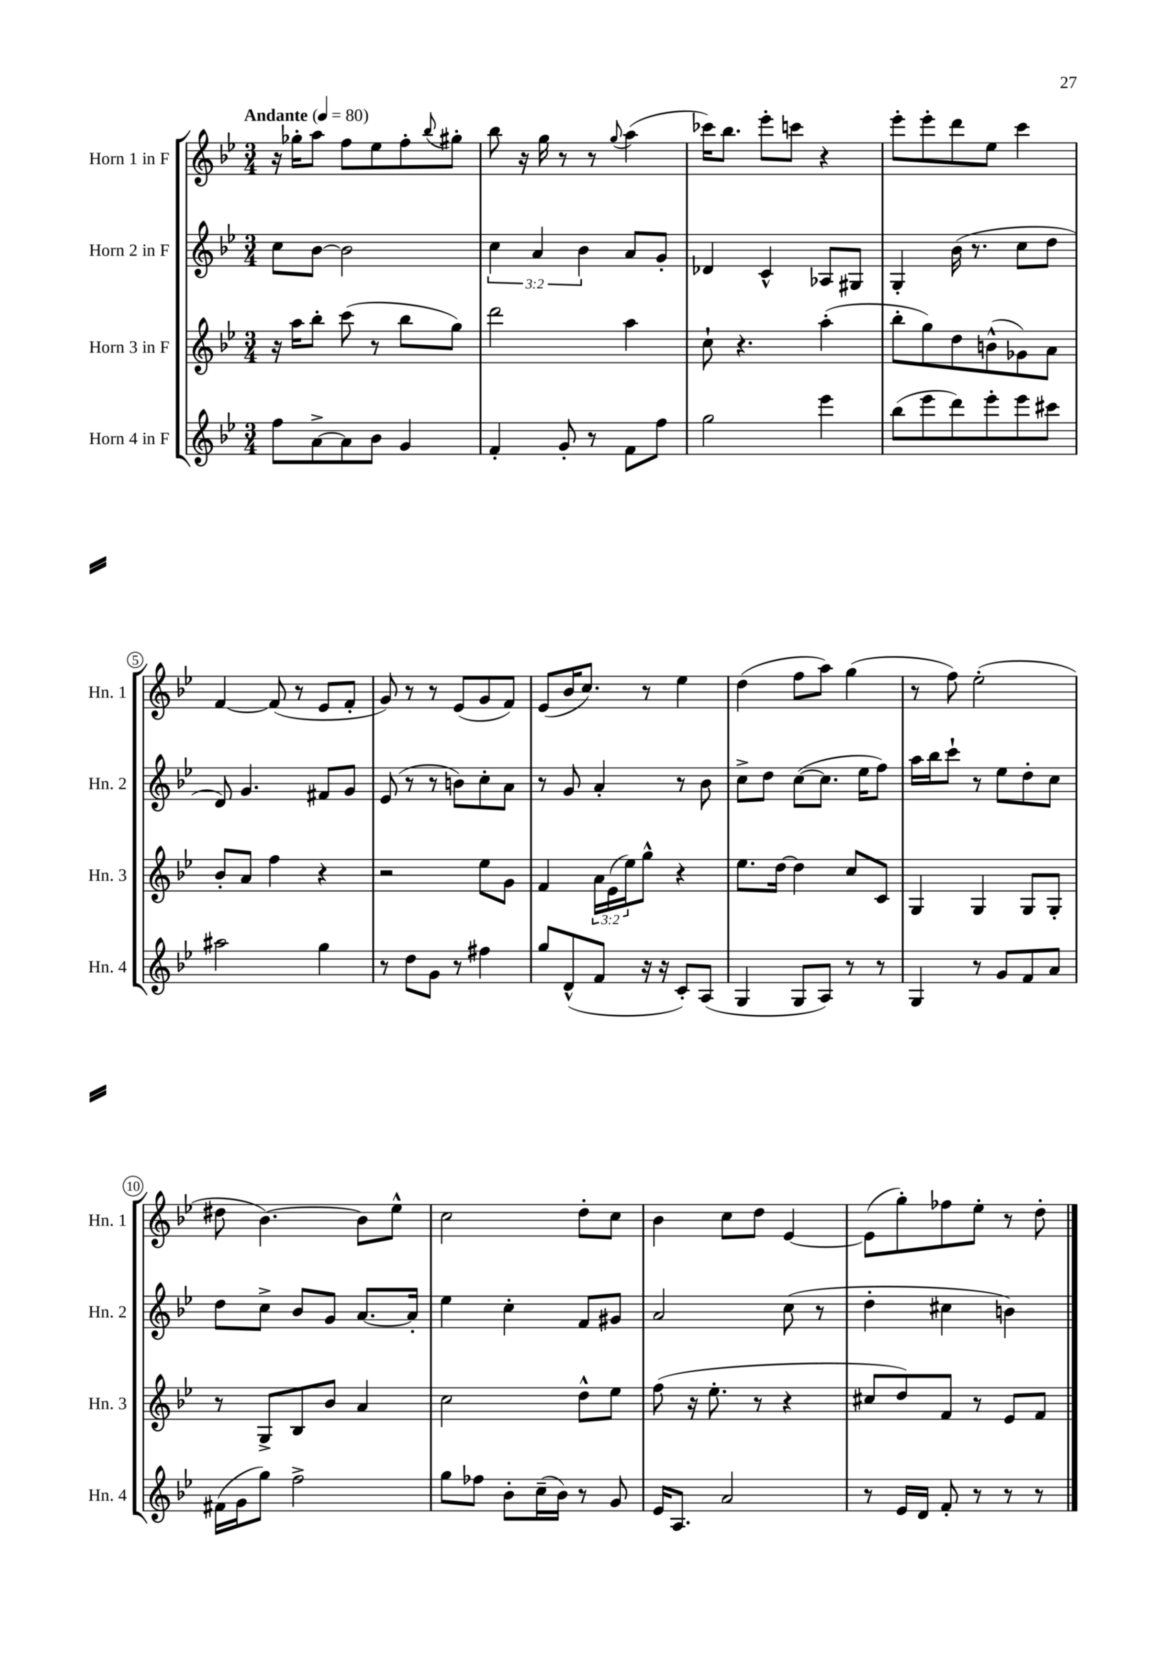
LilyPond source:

<<
\new StaffGroup <<
\new Staff = "s0" \with { instrumentName = "Horn 1 in F" shortInstrumentName = "Hn. 1" } {
    \clef treble \key bes \major \numericTimeSignature \time 3/4 \tempo "Andante" 4 = 80
    r16 ges''16-. a''8 f''8 ees''8 f''8-. \appoggiatura { bes''8 } gis''8-. |
    bes''8 r16 g''16 r8 r8 \appoggiatura { g''8 } a''4( |
    ces'''16) bes''8. ees'''8-. c'''8 r4 |
    ees'''8-. ees'''8-. d'''8 ees''8 c'''4 |
    f'4~ f'8( r8 ees'8 f'8-. |
    g'8) r8 r8 ees'8( g'8 f'8) |
    ees'8( bes'16 c''8.) r8 ees''4 |
    d''4( f''8 a''8) g''4( |
    r8 f''8) ees''2-.( |
    dis''8 bes'4.~) bes'8 ees''8-^ |
    c''2 d''8-. c''8 |
    bes'4 c''8 d''8 ees'4~ |
    ees'8( g''8-.) fes''8 ees''8-. r8 d''8-. \bar "|." |
}
\new Staff = "s1" \with { instrumentName = "Horn 2 in F" shortInstrumentName = "Hn. 2" } {
    \clef treble \key bes \major \numericTimeSignature \time 3/4 \override Staff.TupletNumber.text = #tuplet-number::calc-fraction-text
    c''8 bes'8~ bes'2 |
    \tuplet 3/2 { c''4 a'4 bes'4 } a'8 g'8-. |
    des'4 c'4-^ aes8 gis8 |
    g4-. bes'16( r8. c''8 d''8 |
    d'8) g'4. fis'8 g'8 |
    ees'8( r8 r8 b'8) c''8-. a'8 |
    r8 g'8 a'4-. r8 bes'8 |
    c''8-> d''8 c''8~( c''8. ees''16 f''8) |
    a''16 bes''16 c'''8-! r8 ees''8 d''8-. c''8 |
    d''8 c''8-> bes'8 g'8 a'8.~ a'16-. |
    ees''4 c''4-. f'8 gis'8 |
    a'2 c''8( r8 |
    d''4-. cis''4 b'4) \bar "|." |
}
\new Staff = "s2" \with { instrumentName = "Horn 3 in F" shortInstrumentName = "Hn. 3" } {
    \clef treble \key bes \major \numericTimeSignature \time 3/4 \override Staff.TupletNumber.text = #tuplet-number::calc-fraction-text
    r16 a''16 bes''8-. c'''8( r8 bes''8 g''8) |
    d'''2 a''4 |
    c''8-! r4. a''4-.( |
    bes''8-. g''8) d''8 b'8-^( ges'8) a'8 |
    bes'8-. a'8 f''4 r4 |
    r2 ees''8 g'8 |
    f'4 \tuplet 3/2 { a'16 ees'16( ees''16) } g''8-^ r4 |
    ees''8. d''16~ d''4 c''8 c'8 |
    g4 g4 g8 g8-. |
    r8 g8-> bes8 bes'8 a'4 |
    c''2 d''8-^ ees''8 |
    f''8( r16 ees''8.-. r8 r4 |
    cis''8 d''8) f'8 r8 ees'8 f'8 \bar "|." |
}
\new Staff = "s3" \with { instrumentName = "Horn 4 in F" shortInstrumentName = "Hn. 4" } {
    \clef treble \key bes \major \numericTimeSignature \time 3/4
    f''8 a'8~-> a'8 bes'8 g'4 |
    f'4-. g'8-. r8 f'8 f''8 |
    g''2 ees'''4 |
    bes''8( ees'''8 d'''8) ees'''8-. ees'''8 cis'''8 |
    ais''2 g''4 |
    r8 d''8 g'8 r8 fis''4 |
    g''8 d'8-^( f'8 r16 r16 c'8-.) a8( |
    g4 g8 a8) r8 r8 |
    g4 r8 g'8 f'8 a'8 |
    fis'16( g'16 g''8) f''2-> |
    g''8 fes''8 bes'8-. c''16--( bes'16) r8 g'8 |
    ees'16 a8. a'2 |
    r8 ees'16 d'16 f'8-. r8 r8 r8 \bar "|." |
}
>>
>>
\layout { \context { \Score \override BarNumber.stencil = #(make-stencil-circler 0.1 0.3 ly:text-interface::print) } }
